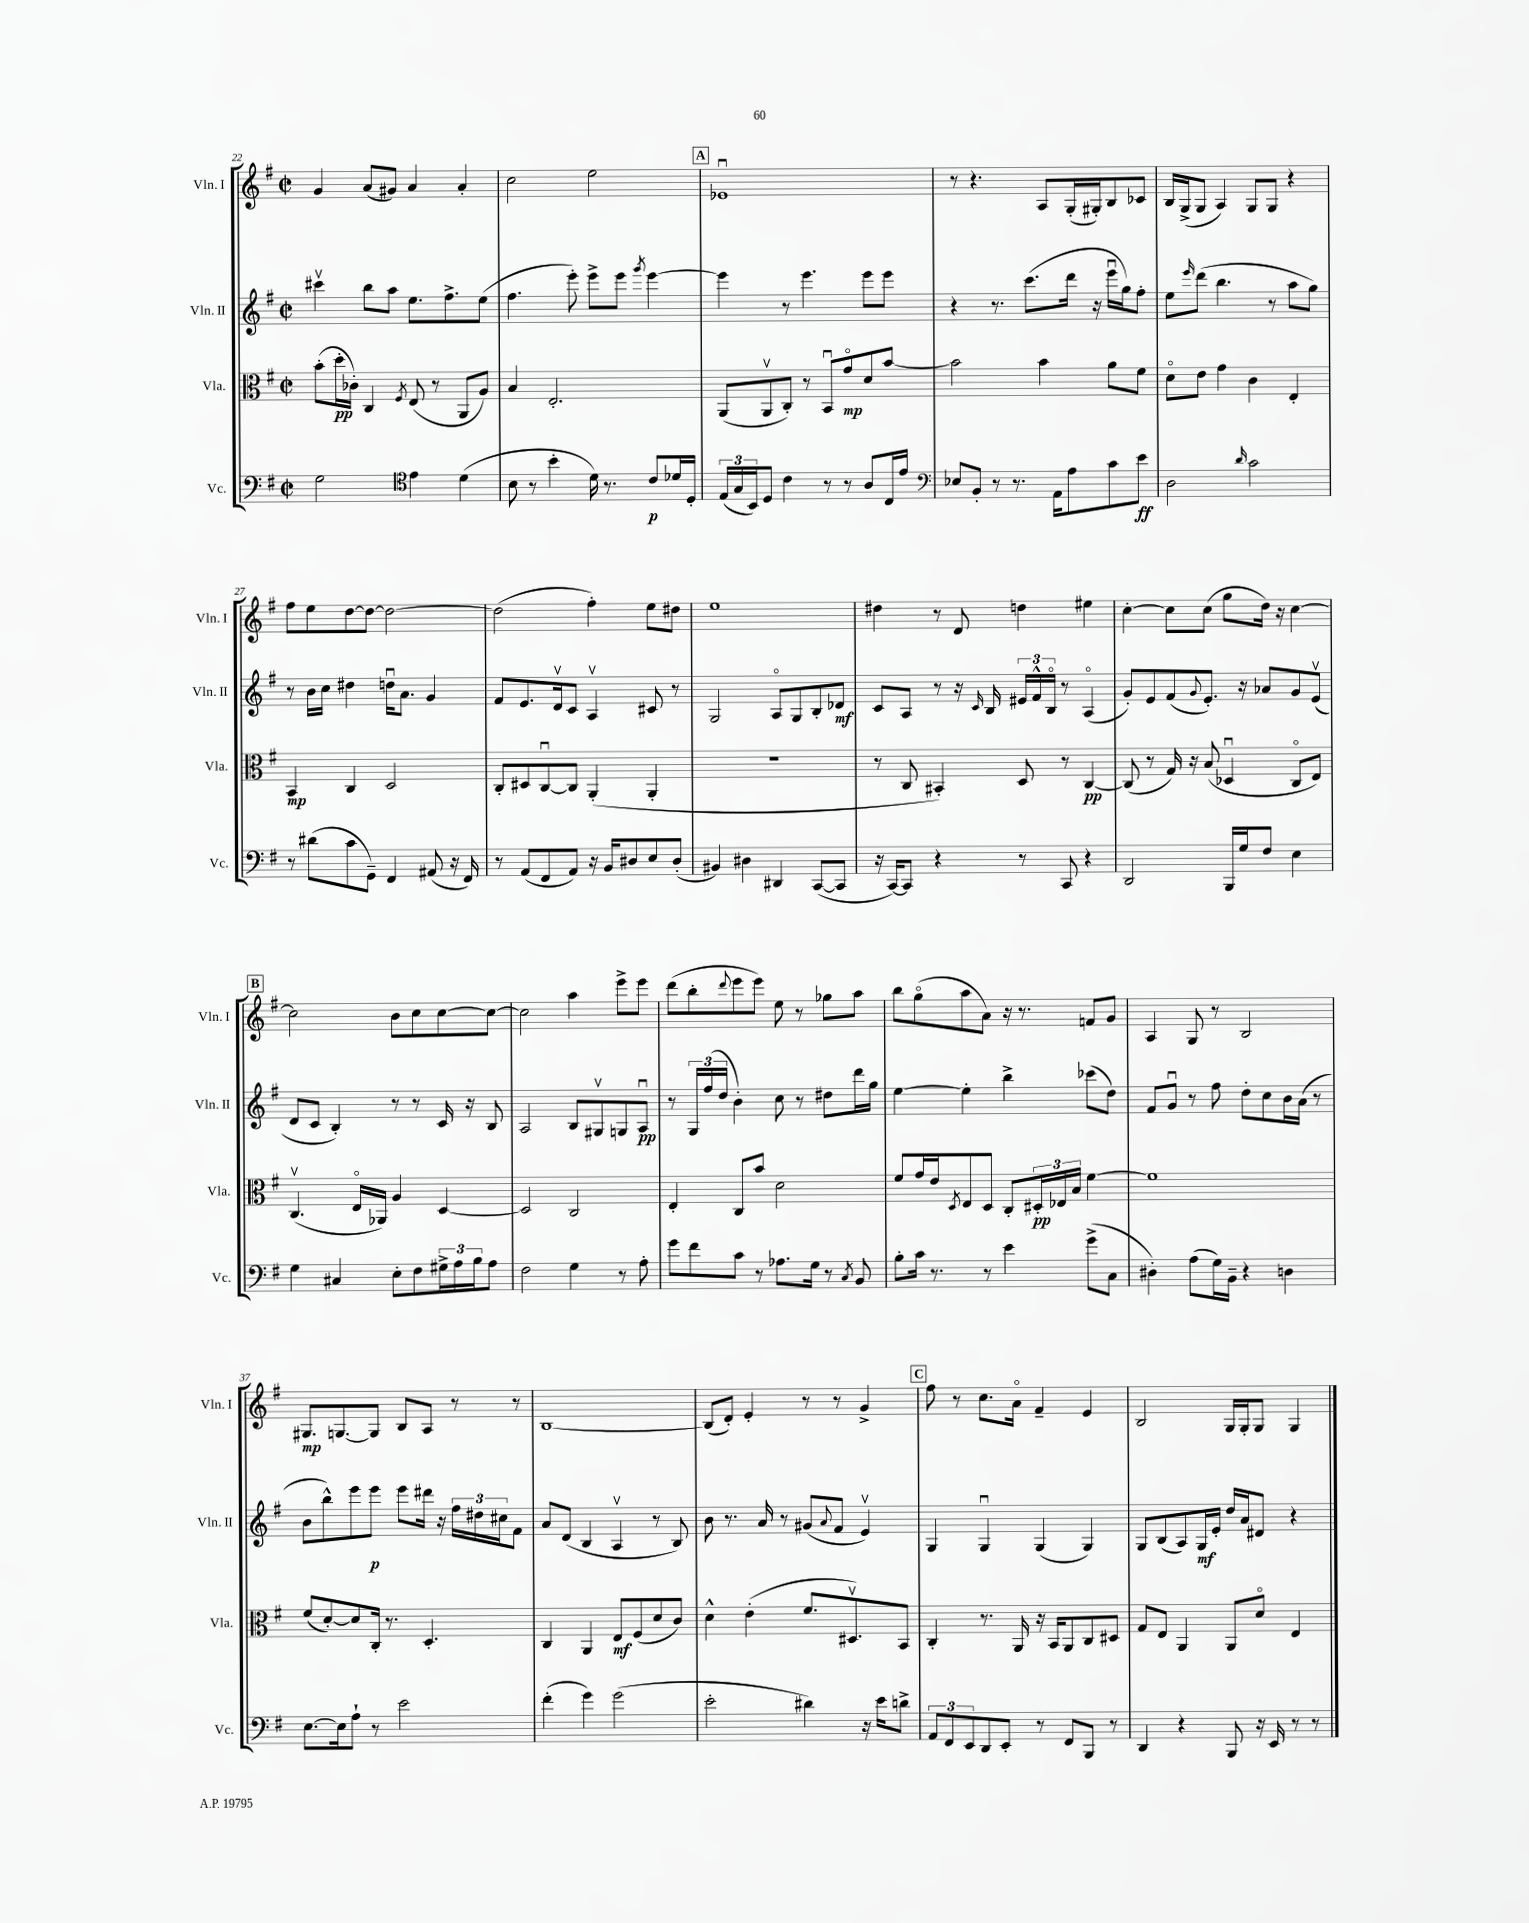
<<
\new StaffGroup <<
\new Staff = "s0" \with { instrumentName = "Vln. I" shortInstrumentName = "Vln. I" } {
    \clef treble \key g \major \defaultTimeSignature \time 2/2
    g'4 a'8( gis'8) a'4 a'4-. |
    c''2 e''2 |
    \mark \markup { \box "A" } ees'1\downbow |
    r8 r4. a8 g16-.( gis16-.) b8 ces'8 |
    b16 g16->( g8 a4) g8 g8 r4 |
    fis''8 e''8 d''8~ d''8~ d''2~ |
    d''2( fis''4-.) e''8 dis''8 |
    e''1 |
    dis''4 r8 d'8 d''4 eis''4 |
    c''4~-. c''8 c''8( g''8 d''16) r16 c''4~ |
    \mark \markup { \box "B" } c''2 b'8 c''8 c''8~ c''8~ |
    c''2 a''4 e'''8-> e'''8 |
    d'''8( b''8-. \appoggiatura { d'''8 } e'''8 e'''8) e''8 r8 ges''8 a''8 |
    b''8 g''8\flageolet( a''8 a'8) r16 r8. f'8 g'8 |
    a4 g8 r8 b2 |
    gis8.\mp g8.~ g8 b8 a8 r8 r8 |
    b1~ |
    b8( d'8-.) e'4-. r8 r8 g'4-> |
    \mark \markup { \box "C" } fis''8 r8 c''8. a'16\flageolet fis'4-- e'4 |
    b2 g16 g16-. g8 g4 \bar "|." |
}
\new Staff = "s1" \with { instrumentName = "Vln. II" shortInstrumentName = "Vln. II" } {
    \clef treble \key g \major \defaultTimeSignature \time 2/2
    cis'''4\upbow b''8 a''8 e''8. fis''8.-> e''8( |
    fis''4. e'''8-.) e'''8-> e'''8 \acciaccatura { g'''8 } e'''4~ |
    \mark \markup { \box "A" } e'''4 r8 e'''4. e'''8 e'''8 |
    r4 r8. c'''8.( d'''16 r16 e'''16\downbow g''16) fis''8-. |
    e''8 \grace { e'''16 } d'''8( b''4. r8 a''8 g''8) |
    r8 b'16 c''16 dis''4 d''16\downbow a'8. g'4 |
    fis'8 e'8. d'16\upbow c'8 a4\upbow cis'8 r8 |
    g2 a8\flageolet g8 b8-. des'8\mf |
    c'8 a8 r8 r16 \grace { c'16 } b16 \tuplet 3/2 { eis'16 fis'16-^ b16\flageolet } r8 a4\flageolet( |
    g'8-.) e'8 fis'8( \appoggiatura { g'8 } e'8.-.) r16 aes'8 g'8 e'8\upbow( |
    \mark \markup { \box "B" } d'8 c'8 b4-.) r8 r8 c'16 r16 b8 |
    a2 b8 gis8\upbow g8 a8\downbow\pp |
    r8 \tuplet 3/2 { g16 fis''16( d''16 } b'4-.) c''8 r8 dis''8 d'''16 g''16 |
    e''4~ e''4-. b''4-> ces'''8( d''8) |
    fis'8 g'8\downbow r8 fis''8 d''8-. c''8 b'16 a'16( r8 |
    b'8 b''8-^) e'''8 e'''8\p e'''8 dis'''16 r16 \tuplet 3/2 { fis''16 dis''16 cis''16 } fis'8 |
    a'8 d'8( b4 a4\upbow r8 b8) |
    b'8 r8. a'16 r8 gis'8( \appoggiatura { a'8 } fis'8 e'4\upbow) |
    \mark \markup { \box "C" } g4 g4\downbow g4( g4) |
    g8 b8( a8) g16\mf e'16-. d''16 a'16 dis'8 r4 \bar "|." |
}
\new Staff = "s2" \with { instrumentName = "Vla." shortInstrumentName = "Vla." } {
    \clef alto \key g \major \defaultTimeSignature \time 2/2
    b'8-.( d''16-.\pp ces'16-.) c4 \acciaccatura { fis8 } e8( r8 a,8 a8) |
    b4 e2.-. |
    \mark \markup { \box "A" } a,8( a,8\upbow c8-.) r8 b,8\downbow g'8\flageolet\mp d'8 b'8~ |
    b'2 b'4 a'8 fis'8 |
    d'8\flageolet e'8 g'4 c'4 e4-. |
    b,4\mp c4 d2 |
    c8-. dis8 c8~\downbow c8 a,4-.( a,4-. |
    R1 |
    r8 c8 bis,4-.) d8 r8 c4~\pp |
    c8( r8 g16) r16 b8( des4\downbow c8\flageolet e8) |
    \mark \markup { \box "B" } c4.\upbow( e16\flageolet aes,16) a4 d4~ |
    d2 c2 |
    e4-. c8 b'8 d'2 |
    fis'8 g'16 e'16 \acciaccatura { d8 } e8 d8 c8-. \tuplet 3/2 { dis16-.\pp ees16 b16 } fis'4~ |
    fis'1 |
    fis'8( d'8~-.) d'8 c16-. r8. d4.-. |
    c4 a,4 e8\mf fis8( d'8 c'8) |
    d'4-^ e'4-.( fis'8. dis8.\upbow) b,8 |
    \mark \markup { \box "C" } c4-. r8. a,16 r16 b,16 a,8 c8 dis8 |
    g8 e8 a,4 a,8 d'8\flageolet e4 \bar "|." |
}
\new Staff = "s3" \with { instrumentName = "Vc." shortInstrumentName = "Vc." } {
    \clef bass \key g \major \defaultTimeSignature \time 2/2
    g2 \clef tenor e'4 d'4( |
    b8 r8 b'4-. d'16) r8. c'8\p des'16 d16-. |
    \mark \markup { \box "A" } \tuplet 3/2 { e16( g16 b,16) } d8 c'4 r8 r8 a8 c16 e'16 |
    \clef bass ees8 b,8-. r8 r8. a,16 a8 c'8 e'8\ff |
    d2 \grace { d'16 } c'2 |
    r8 dis'8( c'8 g,8--) fis,4 ais,8( r16 fis,16) |
    r8 a,8( fis,8 a,8) r16 b,16 dis8 e8 dis8-.( |
    bis,4) dis4 dis,4 c,8~( c,8 |
    r16 c,16~) c,8 r4 r8 c,8 r4 |
    d,2 b,,16 g16 fis8 e4 |
    \mark \markup { \box "B" } g4 cis4 e8-. fis8 \tuplet 3/2 { gis16-> a16 b16 } a8 |
    fis2 g4 r8 a8-. |
    g'8 fis'8 c'8 r8 aes8. g16 r8 \acciaccatura { c8 } b,8 |
    b8-. c'16 r8. r8 e'4 g'8->( c8 |
    dis4-.) a8( g16) b,16-- r4 d4 |
    e8.~ e16 a8-! r8 e'2 |
    fis'4-.( g'4) g'2( |
    e'2-. dis'4) r16 e'16 d'8-> |
    \mark \markup { \box "C" } \tuplet 3/2 { a,8 fis,8 e,8 } d,8 e,8-. r8 fis,8 b,,8 r8 |
    d,4 r4 b,,8 r16 e,16 r8 r8 \bar "|." |
}
>>
>>
\layout { \context { \Score currentBarNumber = #22 } }
